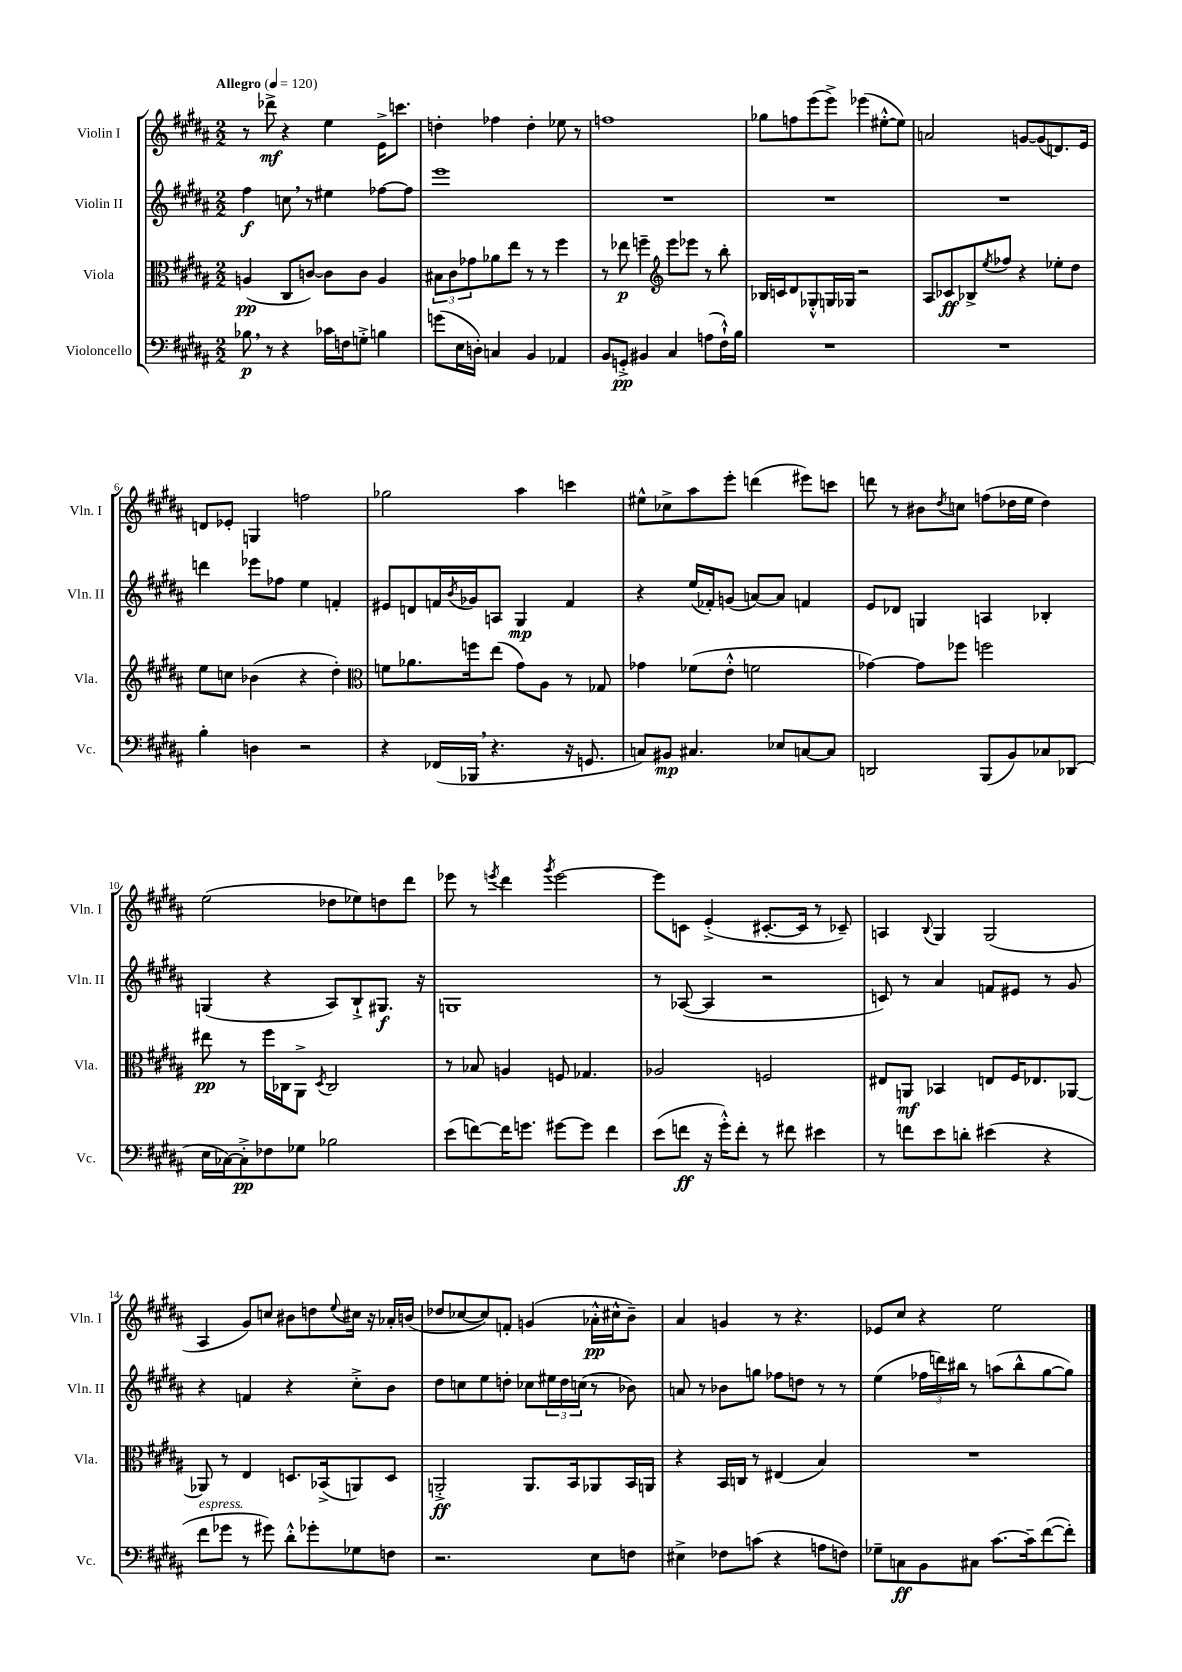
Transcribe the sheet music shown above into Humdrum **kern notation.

**kern	**kern	**kern	**kern
*staff4	*staff3	*staff2	*staff1
*clefF4	*clefC3	*clefG2	*clefG2
*k[f#c#g#d#a#]	*k[f#c#g#d#a#]	*k[f#c#g#d#a#]	*k[f#c#g#d#a#]
*M2/2	*M2/2	*M2/2	*M2/2
*MM120	*MM120	*MM120	*MM120
8B-	(4A	4ff#	8r
8r	.	.	8ddd-^
4r	8C#	8cc	4r
.	[8c)	8r	.
16c-	8c]	4ee#	4ee
16F	.	.	.
8G'^	8c	.	.
4B	4A	[8ff-	16e^
.	.	.	8.ccc
.	.	8ff-]	.
=	=	=	=
(8g	12B#	1eee	4dd'
.	12c#	.	.
16E	.	.	.
.	12g-	.	.
16D')	.	.	.
4C	8a-	.	4ff-
.	8ee	.	.
4BB	8r	.	4dd'
.	8r	.	.
4AA-	4ff#	.	8ee-
.	.	.	8r
=	=	=	=
8BB	8r	1r	1ff
8GG'^	8ee-	.	.
4BB#	4ff~	.	.
*	*clefG2	*	*
4C#	8eee	.	.
.	8eee-	.	.
(8A	8r	.	.
16F#`^^)	8bb'	.	.
16B	.	.	.
=	=	=	=
1r	16B-	1r	8gg-
.	16c	.	.
.	8d#	.	8ff
.	8G-'^^	.	(8eee
.	16G	.	8eee^)
.	16G-	.	.
.	2r	.	(4eee-
.	.	.	[8ee#'^^
.	.	.	8ee#])
=	=	=	=
1r	8A#	1r	2a
.	8c-	.	.
.	8B-^	.	.
.	8qee	.	.
.	8ff-	.	.
.	4r	.	[8g
.	.	.	(8g]
.	8ee-'	.	8.d)
.	8dd#	.	.
.	.	.	16e
=	=	=	=
4B'	8ee	4ddd	8d
.	8cc	.	8e-'
4D	(4b-	8eee-	4G
.	.	8ff-	.
2r	4r	4ee	2ff
.	4dd#')	4f'	.
=	=	=	=
*	*clefC3	*	*
4r	8f	8e#	2gg-
.	8.a-	8d	.
(16FF-	.	16f	.
.	.	8qb	.
16BBB-	16ff	16g-	.
4.r	(8ee	8A	.
.	8g#)	4G#	4aa#
.	8A#	.	.
16r	8r	4f	4ccc
8.GG	.	.	.
.	8G-	.	.
=	=	=	=
8C)	4g-	4r	8ee#^^
8BB#	.	.	8cc-^
4.C#	(8f-	(16ee	8aa#
.	.	16f-')	.
.	8e'^^	(8g	8eee'
.	2f	[8a)	(4ddd
8E-	.	8a]	.
[8C	.	4f	8eee#)
8C]	.	.	8ccc
=	=	=	=
2DD	[4g-)	8e	8ddd
.	.	8d-	8r
.	8g-]	4G	8b#
.	.	.	8qdd#
.	8ff-	.	8cc
(8BBB	2ff	4A	(8ff
8BB)	.	.	16dd-
.	.	.	16ee
8C-	.	4B-'	4dd-)
(8DD-	.	.	.
=	=	=	=
16E	8ee#	(4G	(2ee
[16C-)	.	.	.
8C-'^]	8r	.	.
8F-	16ff#	4r	.
.	16C-	.	.
8G-	8AA#^	.	.
.	8qD#	.	.
2B-	2C-	8A#)	8dd-
.	.	8B`^	8ee-)
.	.	8.G#	8dd
.	.	.	8ddd#
.	.	16r	.
=	=	=	=
(8e	8r	1G	8eee-
[8f)	8B-	.	8r
.	.	.	8qeee
16f]	4A	.	4ddd#
8.g	.	.	.
.	.	.	8qggg#
[8g#	8F	.	[2eee
8g#]	4.G-	.	.
4f	.	.	.
=	=	=	=
(8e	2A-	8r	8eee]
8f	.	([8A-	8c
16r	.	4A-]	(4e'^
16g#'^^)	.	.	.
8f'	.	.	.
8r	2F	2r	[8.c#'
8f#	.	.	.
.	.	.	16c#]
4e#	.	.	8r
.	.	.	8c-~)
=	=	=	=
8r	8E#	8c)	4A
8f	8AA	8r	.
.	.	.	8qqB
8e	4BB-	4a#	4G#
8d'	.	.	.
(4e#	8E	8f	(2G#
.	16F#	8e#	.
.	8.E-	.	.
4r	.	8r	.
.	[8AA-	8g#	.
=	=	=	=
8f#	8AA-]	4r	4A#
8g-	8r	.	.
8r	4E	4f	8g#)
8g#)	.	.	8cc
8d#'^^	8.D	4r	8b#
8g-'	.	.	8dd
.	(16BB-^	.	.
.	.	.	8qqee
8G-	8AA)	8cc#'^	16cc#
.	.	.	16r
8F	8D	8b	16a-'
.	.	.	(16b
=	=	=	=
2.r	2AA'^	8dd#	8dd-
.	.	8cc	[8cc-
.	.	8ee	8cc-])
.	.	8dd'	8f'
.	8.AA	8cc-	(4g
.	.	24ee#	.
.	.	24dd	.
.	16BB	.	.
.	.	(24cc	.
8E	8AA-	8r	16a-'^^
.	.	.	16cc#^^
8F	16BB	8b-)	8b~)
.	16AA	.	.
=	=	=	=
4E#^	4r	8a	4a#
.	.	8r	.
8F-	16BB	8b-	4g
.	16C	.	.
(8c	8r	8gg	.
4r	(4E#	8ff-	8r
.	.	8dd	4.r
8A	4B)	8r	.
8F)	.	8r	.
=	=	=	=
8G-~	1r	(4ee	8e-
8C	.	.	8cc#
8BB	.	24ff-	4r
.	.	24ddd)	.
.	.	24bb#	.
8C#	.	8r	.
[8.c#	.	(8aa	2ee
.	.	8bb#^^	.
16c#~]	.	.	.
([8f#	.	[8gg#	.
8f#'])	.	8gg#])	.
==	==	==	==
*-	*-	*-	*-
